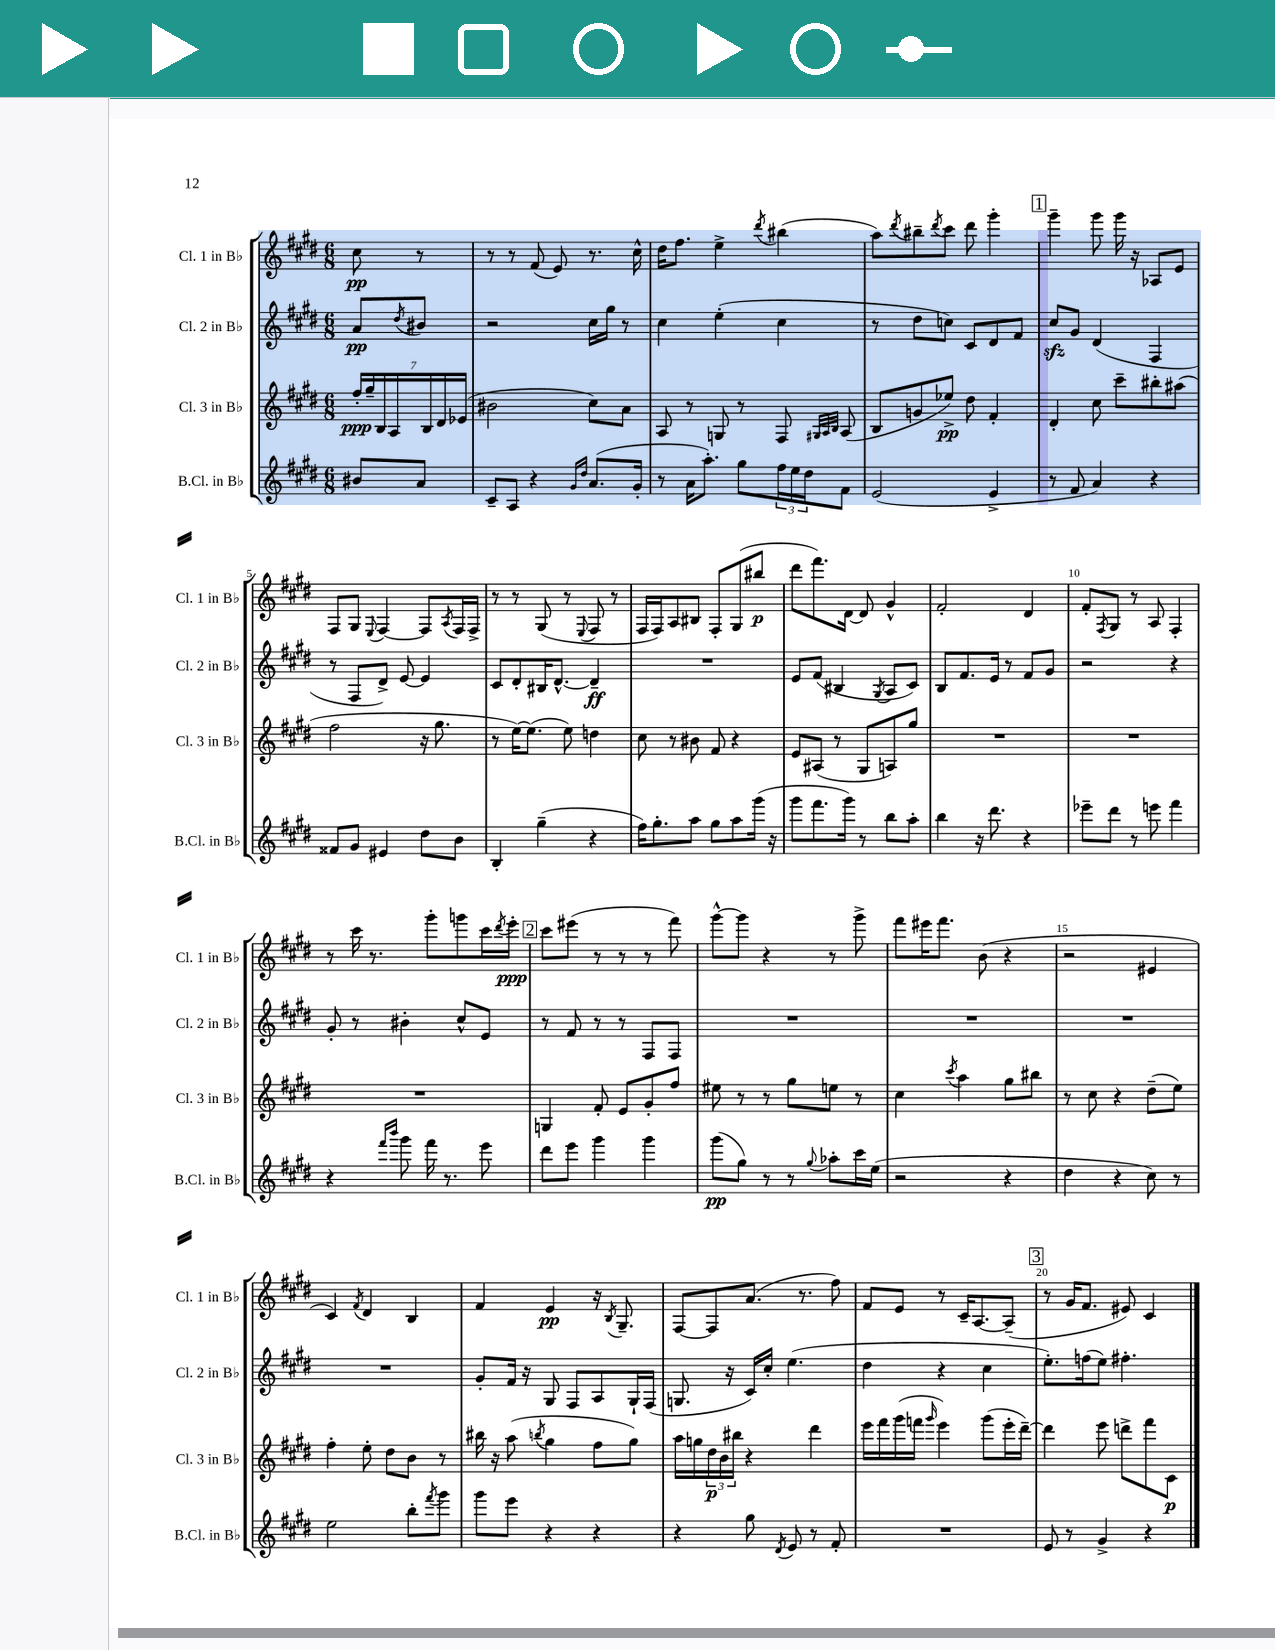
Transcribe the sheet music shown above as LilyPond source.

<<
\new StaffGroup <<
\new Staff = "s0" \with { instrumentName = "Cl. 1 in Bb" shortInstrumentName = "Cl. 1 in Bb" } {
    \clef treble \key e \major \numericTimeSignature \time 6/8 \partial 4
    cis''8\pp r8 |
    r8 r8 fis'8( e'8) r8. cis''16-^ |
    dis''16 fis''8. e''4-> \acciaccatura { dis'''8 } bis''4( |
    a''8) \acciaccatura { dis'''8 } bis''8-- \acciaccatura { dis'''8 } cis'''8 dis'''8 gis'''4-. |
    \mark \markup { \box "1" } gis'''4-- gis'''8 gis'''16 r16 aes8 e'8 |
    fis8 gis8 \appoggiatura { e8 } fis4~ fis8 \acciaccatura { a8 } fis16 fis16-> |
    r8 r8 gis8( r8 \appoggiatura { e8 } fis8 r8 |
    fis16 fis16) a8 bis8 fis8-. gis8( bis''8\p |
    dis'''8 fis'''8.) dis'16~ dis'8 gis'4-^ |
    fis'2-. dis'4 |
    fis'8-. \acciaccatura { fis8 } gis8 r8 a8 fis4-. |
    r8 cis'''16 r8. gis'''8-. g'''8 cis'''16 \acciaccatura { dis'''8 } e'''16-.\ppp |
    \mark \markup { \box "2" } cis'''8 eis'''8( r8 r8 r8 fis'''8) |
    gis'''8~-^ gis'''8 r4 r8 gis'''8-> |
    fis'''8 eis'''16 fis'''8. b'8( r4 |
    r2 eis'4 |
    cis'4) \acciaccatura { fis'8 } dis'4 b4 |
    fis'4 e'4\pp r16 \acciaccatura { b8 } gis8.-- |
    fis8~ fis8 a'8.( r8. fis''8) |
    fis'8 e'8 r8 cis'16-- a8.~ a8--( |
    \mark \markup { \box "3" } r8 gis'16 fis'8. eis'8) cis'4 \bar "|." |
}
\new Staff = "s1" \with { instrumentName = "Cl. 2 in Bb" shortInstrumentName = "Cl. 2 in Bb" } {
    \clef treble \key e \major \numericTimeSignature \time 6/8 \partial 4
    a'8\pp \acciaccatura { dis''8 } bis'8 |
    r2 cis''16 gis''16 r8 |
    cis''4 e''4-.( cis''4 |
    r8 dis''8 c''8) cis'8 dis'8 fis'8 |
    \mark \markup { \box "1" } cis''8\sfz gis'8 dis'4( fis4 |
    r8 fis8 dis'8->) e'8~ e'4 |
    cis'8 dis'8-. bis16 dis'8.~-^ dis'4--\ff |
    R2. |
    e'8 fis'8( bis4 \acciaccatura { gis8 } a8 cis'8) |
    b8 fis'8. e'16 r8 fis'8 gis'8 |
    r2 r4 |
    gis'8-. r8 bis'4-. cis''8-^ e'8 |
    \mark \markup { \box "2" } r8 fis'8 r8 r8 fis8 fis8 |
    R2. |
    R2. |
    R2. |
    R2. |
    gis'8-. fis'16 r16 gis8 fis8 a8 gis16-! fis16( |
    g8. r16 cis'16) cis''16-. e''4.( |
    dis''4 r4 cis''4 |
    \mark \markup { \box "3" } e''8.-.) f''16( e''8) fis''4.-. \bar "|." |
}
\new Staff = "s2" \with { instrumentName = "Cl. 3 in Bb" shortInstrumentName = "Cl. 3 in Bb" } {
    \clef treble \key e \major \numericTimeSignature \time 6/8 \partial 4
    \tuplet 7/4 { fis''16-.\ppp gis''16-- b16 a16 b16 dis'16 ees'16( } |
    bis'2 cis''8) a'8 |
    a8 r8 g8 r8 fis8 \grace { gis32 a32 b32 } a8( |
    b8 g'8 ees''8->\pp) dis''8 fis'4-. |
    \mark \markup { \box "1" } dis'4-. cis''8 cis'''8-- bis''8-. ais''8( |
    fis''2 r16 gis''8. |
    r8 e''16~) e''8.( e''8) d''4 |
    cis''8 r8 bis'8 fis'8 r4 |
    e'8 ais8( r8 gis8 a8) gis''8 |
    R2. |
    R2. |
    R2. |
    \mark \markup { \box "2" } g4 fis'8-. e'8 gis'8-. fis''8 |
    eis''8 r8 r8 gis''8 e''8 r8 |
    cis''4 \acciaccatura { cis'''8 } a''4 gis''8 bis''8 |
    r8 cis''8 r4 dis''8--( e''8) |
    fis''4-. e''8-. dis''8 b'8 r8 |
    bis''16 r16 a''8( \acciaccatura { b''8 } gis''4 fis''8 gis''8) |
    a''16 g''16 \tuplet 3/2 { dis''16\p b'16 bis''16 } r4 dis'''4 |
    e'''16 fis'''16 gis'''16( f'''16 \grace { gis'''16 } e'''4) gis'''8( e'''16-. dis'''16~--) |
    \mark \markup { \box "3" } dis'''4 e'''8 d'''8-> fis'''8 cis'8\p \bar "|." |
}
\new Staff = "s3" \with { instrumentName = "B.Cl. in Bb" shortInstrumentName = "B.Cl. in Bb" } {
    \clef treble \key e \major \numericTimeSignature \time 6/8 \partial 4
    bis'8 a'8 |
    cis'8-- a8 r4 \grace { gis'16 dis''16 } a'8.( gis'16-. |
    r8 a'16 a''8.-.) gis''8 \tuplet 3/2 { fis''16 e''16 dis''16 } fis'8 |
    e'2( e'4-> |
    \mark \markup { \box "1" } r8 fis'8 a'4) r4 |
    fisis'8 gis'8 eis'4 dis''8 b'8 |
    b4-. gis''4--( r4 |
    fis''16) gis''8.-. a''8 gis''8 a''8 gis'''16( r16 |
    gis'''8 fis'''8. gis'''16) r8 b''8 a''8-. |
    b''4 r16 dis'''8. r4 |
    ees'''8-- dis'''8 r8 e'''8 fis'''4 |
    r4 \grace { fis'''16 b'''16 } gis'''8 fis'''16 r8. e'''8 |
    \mark \markup { \box "2" } dis'''8 e'''8 gis'''4 gis'''4 |
    gis'''8\pp( gis''8) r8 r8 \appoggiatura { gis''8 } aes''8-. cis'''16 e''16( |
    r2 r4 |
    dis''4 r4 cis''8) r8 |
    e''2 b''8-. \acciaccatura { fis'''8 } gis'''8 |
    gis'''8 e'''8 r4 r4 |
    r4 gis''8 \acciaccatura { dis'8 } e'8 r8 fis'8-. |
    R2. |
    \mark \markup { \box "3" } e'8 r8 gis'4-> r4 \bar "|." |
}
>>
>>
\layout { \context { \Score \override BarNumber.break-visibility = ##(#f #t #t) barNumberVisibility = #(every-nth-bar-number-visible 5) } }
